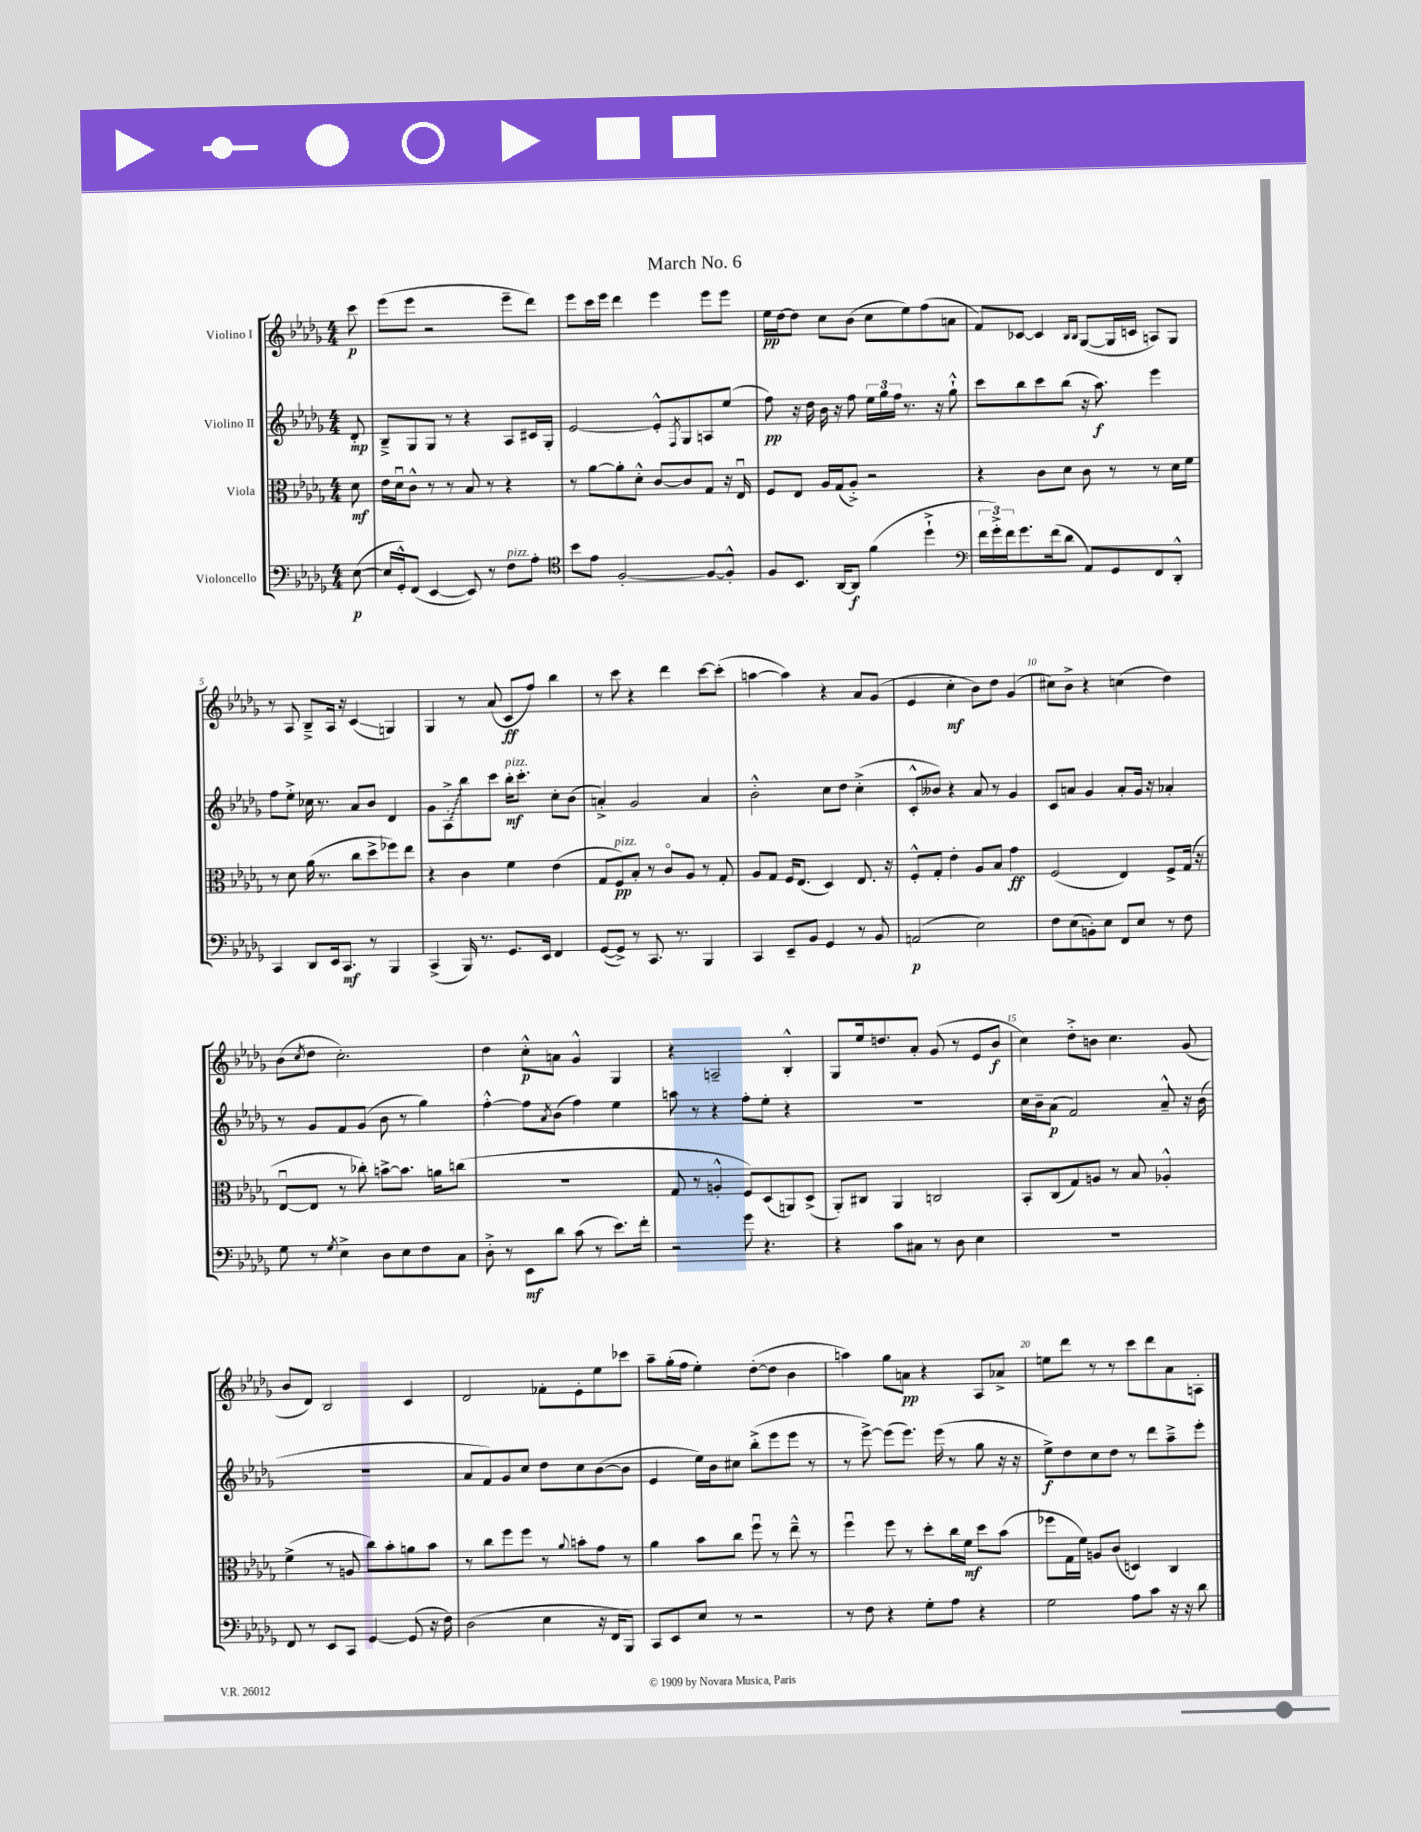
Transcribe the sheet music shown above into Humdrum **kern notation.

**kern	**kern	**kern	**kern
*staff4	*staff3	*staff2	*staff1
*clefF4	*clefC3	*clefG2	*clefG2
*k[b-e-a-d-g-]	*k[b-e-a-d-g-]	*k[b-e-a-d-g-]	*k[b-e-a-d-g-]
*M4/4	*M4/4	*M4/4	*M4/4
([8E-	8d-	8d-'	8ccc
=	=	=	=
16E-]	16e-	8B-~^	(8eee-
16GG-'^^)	16d-u	.	.
(8FF	8c^^	8G-	8eee-
[4EE-	8r	8G-	2r
.	8r	8r	.
8EE-])	8B-	4r	.
8r	8r	.	.
8F	4r	8A-	8eee-~
8A-'	.	16c#	8ddd-)
.	.	16G-'	.
=	=	=	=
*clefC4	*	*	*
8b-	8r	[2e-	8eee-
8e-	[8a-	.	16ccc
.	.	.	16eee-
[2F'	8a-']	.	4ddd-
.	8d-'^^	.	.
.	[8c	8e-'^^]	4eee-
.	.	8qF	.
.	8c]	8G-	.
8F_	8G-	8A	8eee-
8F'^^]	16r	(8ee-	8eee-
.	16E-u	.	.
=	=	=	=
8F	8F	8ff)	16ee-
.	.	.	[16dd-
8.BB-	8E-	16r	8dd-]
.	.	16dd-	.
.	16A-	16b-	8cc
[16AA-	(16G-	16r	.
8AA-]	8A-'^)	8ff	(8b-
(4f	2r	24ee-	8cc
.	.	24gg-	.
.	.	24ff	.
.	.	8.r	8ee-)
4dd-`^	.	.	(8ff
.	.	16r	.
.	.	8gg-`^^	8a
=	=	=	=
*clefF4	*	*	*
24f	4r	8ccc	8f)
24g-'^)	.	.	.
24f	.	.	.
8.g-	.	8bb-	[8c-
.	8c	8ccc	4c-]
(16f	.	.	.
8d-	8d-	(8bb-	.
.	.	.	16qqB-
.	.	.	16qqB-
8AA-)	8c	16r	([8G-
.	.	8.aa-)	.
8GG-	8r	.	16G-]
.	.	.	16c
8FF	8r	4eee-	8A)
8DD-'^^	16d-	.	8G-
.	16f	.	.
=	=	=	=
4CC	8r	8ff	8r
.	8d-	8ee-'^	8A-
8DD-	(16a-	16cc-	8B-~^
.	8.r	8.r	.
16EE-	.	.	16A-
8.CC	.	.	16r
.	8cc	8a-	(4c
8r	8dd-^	8b-	.
4BBB-	8ff-)	4d-	4G)
.	8ee-	.	.
=	=	=	=
(4CC^	4r	8g-	4G-
.	.	8A-'^	.
16BBB-)	4c	8bb-	8r
8.r	.	.	.
.	.	8ccc	(8a-
8.GG-	4f	16bb-'	8c
.	.	8.ccc'	.
.	.	.	8ff)
16EE-	.	.	.
4FF	(4e-	8cc'	4bb-
.	.	(8b-	.
=	=	=	=
([8GG-	8G-	4a'^)	8r
8GG-^])	8F)	.	8ccc
8r	8B-'	2g-	4r
8.CC	8r	.	.
.	8co	.	4ddd-
8.r	.	.	.
.	8A-	.	.
4BBB-	8r	4a	[8ccc
.	8G-'	.	(8ccc']
=	=	=	=
4CC	8A-	2b-'^^	[4aa
.	8G-	.	.
8EE-~	16F	.	4aa])
.	(8.E-	.	.
8BB-	.	.	.
4GG-	4D-)	8cc	4r
.	.	8dd-	.
8r	8.E-	(4cc'^	8a-
8BB-	.	.	(8g-
.	16r	.	.
=	=	=	=
(2AA	8F'^^	8c'^^	4e-
.	8G-'	8b--)	.
.	4e-'	4r	4cc'
2E-)	8A-	8a-	8b-)
.	8B-	8r	8dd-
.	4g-	4g-	(4g-
=	=	=	=
8F	(2F	8c	8cc#)
(8E-	.	8a	8b-^
8BB')	.	4g-	4r
8E-	.	.	.
8FF	4E-)	8a'	(4cc
8E-	.	16g-	.
.	.	16r	.
8r	8F^	4a-'	4dd-)
8F	(16G-	.	.
.	16r	.	.
=	=	=	=
8G-	[8E-u	8r	(8b-
.	.	.	8qcc
8r	8E-]	8g-	8dd-
8qG-	.	.	.
4E-^	8r	8f	2.cc')
.	8cc-')	(8g-	.
8D-	[8b^	8b-	.
8E-	8.b]	8r	.
8F	.	4gg-)	.
.	16a	.	.
8C	(8cc	.	.
=	=	=	=
8D-'^	1r	[4ff'^^	4dd-
8r	.	.	.
8EE-	.	8ff]	8cc'^^
.	.	8qa-	.
8d-	.	(8b-	8a
(8c	.	4ff)	4g-^^
8r	.	.	.
8.e-)	.	4ee-	4G-
16f'	.	.	.
=	=	=	=
2r	8G-	8aa	4r
.	8r	8r	.
.	4A'^^	4r	2A~
8g-	8F)	8ff'	.
4.r	(8D-	8ee-'	.
.	8AA)	4r	4B-'^^
.	(8D-^	.	.
=	=	=	=
4r	8AA-')	1r	8G-
.	8C#	.	16ee-
.	.	.	8.dd
8c	4AA-	.	.
8C#	.	.	8a-'
8r	2C	.	(8g-
8D-	.	.	8r
4E-	.	.	8e-
.	.	.	8b-
=	=	=	=
1r	8BB-'	16cc	4cc)
.	.	16b-~	.
.	(8C	(8a-	.
.	8G-)	2f)	8dd-'^
.	8A	.	8b
.	8r	.	4.cc
.	8B-	.	.
.	4A-'^^	8a-~^^	.
.	.	16r	(8g-
.	.	(16b-	.
=	=	=	=
8FF	(4f^	1r	8b-
8r	.	.	8d-)
8EE-	8r	.	2B-
8CC	8A	.	.
[4GG-	8cc)	.	.
.	8b-'	.	.
(8GG-]	8a	.	4c
16r	8b-	.	.
16F)	.	.	.
=	=	=	=
(2D-	8r	8a-	2d-
.	8cc	8f)	.
.	8ff	8g-	.
.	8ff	8cc	.
4E-	8r	8dd-	8f-'
.	8qqa-	.	.
.	8b'	8cc	8e-'
16r	8g-	([8b-	8ee-
16FF	.	.	.
8BBB-)	8r	8b-]	8ccc-
=	=	=	=
8CC	4a-	4e-	8aa-~
8EE-	.	.	(16gg-'
.	.	.	16ff
8E-	8b-	16ee-)	4ee-')
.	.	16b-	.
8r	8cc	8cc#	.
2r	8ffu	(8bb-'^	([8dd-'
.	8r	8eee-	8dd-]
.	8ee-~^^	8eee-	4b-
.	8r	8r	.
=	=	=	=
8r	4ffu	8r	4aa)
8F	.	[8eee-^)	.
4r	8ff	(8eee-]	8gg-
.	8r	8.eee-)	8a
8G-'	8dd-'	.	4r
.	.	(16eee-	.
8A-	16cc	8r	.
.	16f	.	.
4r	8dd-	8gg-	8A-
.	(8b-	16r	8a-^
.	.	16r	.
=	=	=	=
2G-	8ff-	8ee-^)	8ee
.	16G-	8dd-	8ddd-
.	16f)	.	.
.	8A	8cc	8r
.	(8c	8dd-	8r
8A-	4D)	8r	8ccc
8c	.	8ddd-	8ddd-
16r	4C	8aa-~^	8a-
16r	.	.	.
8d-	.	8eee-'	8A'
==	==	==	==
*-	*-	*-	*-
